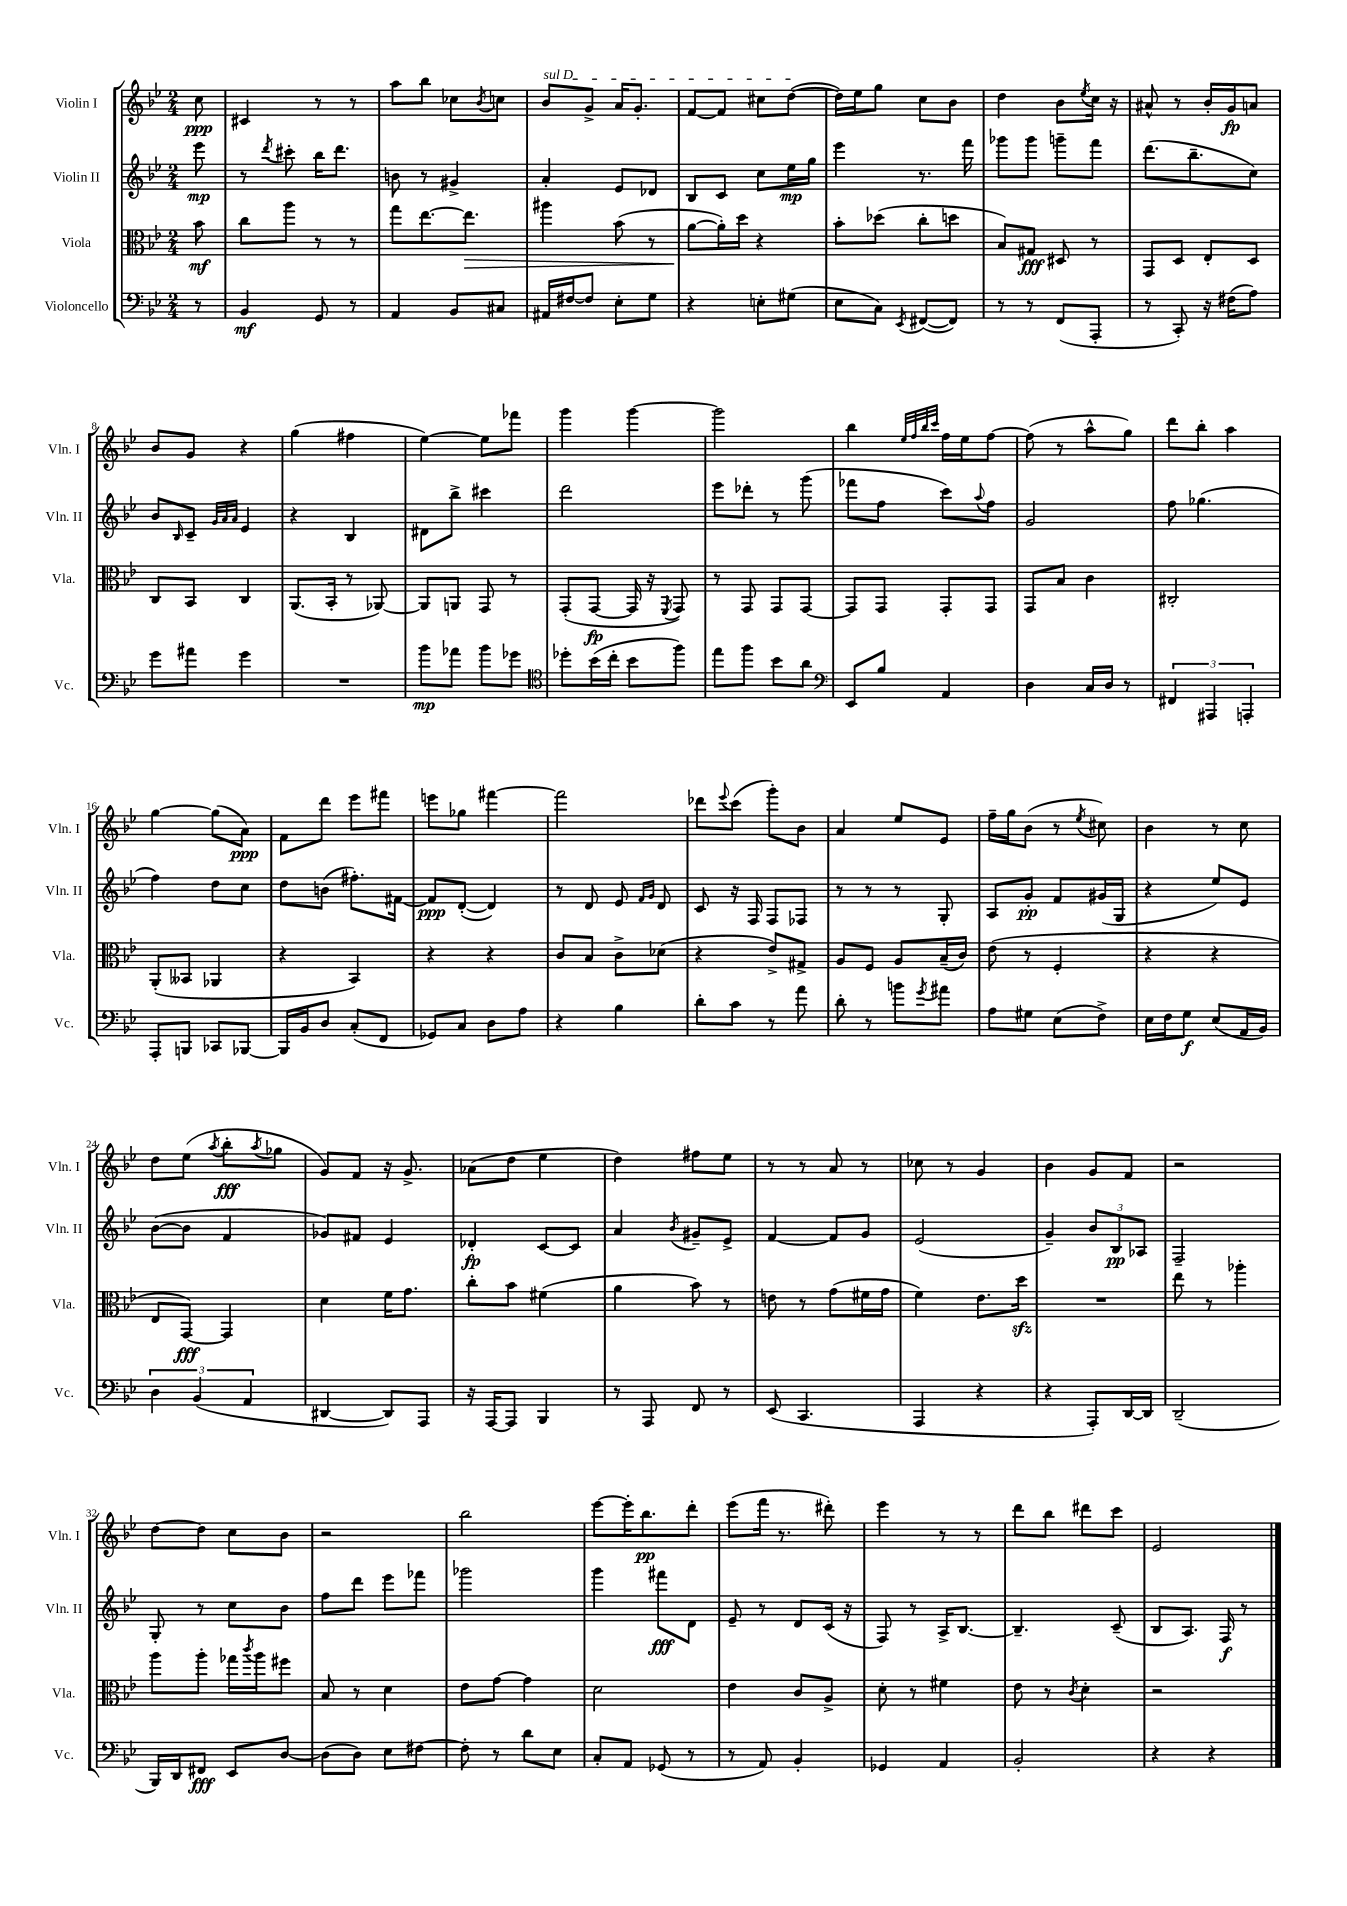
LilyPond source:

<<
\new StaffGroup <<
\new Staff = "s0" \with { instrumentName = "Violin I" shortInstrumentName = "Vln. I" } {
    \clef treble \key bes \major \numericTimeSignature \time 2/4 \partial 8
    c''8\ppp |
    cis'4 r8 r8 |
    a''8 bes''8 ces''8 \acciaccatura { bes'8 } c''8 |
    \once \override TextSpanner.bound-details.left.text = \markup { \italic "sul D" } bes'8\startTextSpan g'8-> a'16 g'8.-. |
    f'8~ f'8 cis''8 d''8~\stopTextSpan( |
    d''16) ees''16 g''8 c''8 bes'8 |
    d''4 bes'8 \acciaccatura { ees''8 } c''16 r16 |
    ais'8-^ r8 bes'16-. g'16\fp a'8 |
    bes'8 g'8 r4 |
    g''4( fis''4 |
    ees''4~) ees''8 fes'''8 |
    g'''4 g'''4~ |
    g'''2 |
    bes''4 \grace { ees''32 f''32 bes''32 c'''32 } f''16 ees''16 f''8~ |
    f''8( r8 a''8-^ g''8) |
    d'''8 bes''8-. a''4 |
    g''4~ g''8( a'8\ppp) |
    f'8 d'''8 ees'''8 fis'''8 |
    e'''8 ges''8 fis'''4~ |
    fis'''2 |
    des'''8 \appoggiatura { ees'''8 } c'''8( g'''8-.) bes'8 |
    a'4 ees''8 ees'8 |
    f''16-- g''16 bes'8( r8 \acciaccatura { ees''8 } cis''8) |
    bes'4 r8 c''8 |
    d''8 ees''8( \acciaccatura { a''8 } bes''8-.\fff \acciaccatura { a''8 } ges''8 |
    g'8) f'8 r16 g'8.-> |
    aes'8( d''8 ees''4 |
    d''4) fis''8 ees''8 |
    r8 r8 a'8 r8 |
    ces''8 r8 g'4 |
    bes'4 g'8 f'8 |
    r2 |
    d''8~ d''8 c''8 bes'8 |
    r2 |
    bes''2 |
    ees'''8~ ees'''16-. bes''8.\pp d'''8-. |
    ees'''8( f'''16 r8. dis'''8-.) |
    ees'''4 r8 r8 |
    d'''8 bes''8 dis'''8 c'''8 |
    ees'2 \bar "|." |
}
\new Staff = "s1" \with { instrumentName = "Violin II" shortInstrumentName = "Vln. II" } {
    \clef treble \key bes \major \numericTimeSignature \time 2/4 \partial 8
    ees'''8\mp |
    r8 \acciaccatura { d'''8 } cis'''8-. bes''16 d'''8. |
    b'8 r8 gis'4-> |
    a'4-. ees'8 des'8 |
    bes8 c'8 c''8 ees''16\mp g''16 |
    ees'''4 r8. f'''16 |
    ges'''8 ges'''8 g'''8-- f'''8 |
    d'''8.( bes''8.-- c''8) |
    bes'8 \grace { bes16 } c'8-- \grace { g'32 a'32 a'32 } ees'4 |
    r4 bes4 |
    dis'8 bes''8-> cis'''4 |
    d'''2 |
    ees'''8 des'''8-. r8 g'''8( |
    fes'''8 f''8 c'''8) \appoggiatura { a''8 } f''8 |
    g'2 |
    f''8 ges''4.( |
    f''4) d''8 c''8 |
    d''8 b'8( fis''8.-.) fis'16~ |
    fis'8\ppp d'8~-.( d'4) |
    r8 d'8 ees'8 \grace { f'16 g'16 } d'8 |
    c'8 r16 f16 f8 fes8 |
    r8 r8 r8 g8-. |
    a8 g'8-.\pp f'8 gis'16( g16 |
    r4 ees''8) ees'8 |
    bes'8~( bes'8 f'4 |
    ges'8) fis'8 ees'4 |
    des'4-.\fp c'8~ c'8 |
    a'4 \acciaccatura { bes'8 } gis'8-- ees'8-> |
    f'4~ f'8 g'8 |
    ees'2( |
    g'4--) \tuplet 3/2 { bes'8 bes8\pp aes8 } |
    f2-- |
    g8-. r8 c''8 bes'8 |
    f''8 d'''8 ees'''8 fes'''8 |
    ges'''2 |
    g'''4 fis'''8\fff d'8 |
    ees'8-- r8 d'8 c'16( r16 |
    f8) r8 a16-> bes8.~ |
    bes4.-- c'8--( |
    bes8 a8.) f16\f r8 \bar "|." |
}
\new Staff = "s2" \with { instrumentName = "Viola" shortInstrumentName = "Vla." } {
    \clef alto \key bes \major \numericTimeSignature \time 2/4 \partial 8
    bes'8\mf |
    c''8 a''8 r8 r8 |
    g''8 ees''8.~ ees''8.\> |
    ais''4 bes'8( r8 |
    a'8~\! a'16-.) d''16 r4 |
    bes'8-. des''8( c''8-. d''8 |
    bes8) gis8\fff dis8 r8 |
    g,8 d8 ees8-. d8 |
    c8 bes,8 c4 |
    a,8.( bes,16-. r8 aes,8~) |
    aes,8 a,8 g,8 r8 |
    g,8-.( g,8~\fp g,16 r16 \acciaccatura { f,8 } g,8) |
    r8 g,8 g,8 g,8~ |
    g,8 g,8 g,8-. g,8 |
    g,8 bes8 c'4 |
    cis2-. |
    a,8-.( beses,8 aes,4 |
    r4 bes,4) |
    r4 r4 |
    c'8 bes8 c'8-> des'8( |
    r4 ees'8->) gis8-> |
    a8 f8 a8 bes16--( c'16) |
    ees'8( r8 f4-. |
    r4 r4 |
    ees8 g,8~\fff) g,4 |
    d'4 f'16 g'8. |
    c''8-. bes'8 fis'4( |
    a'4 bes'8) r8 |
    e'8 r8 g'8( fis'16 g'16 |
    f'4) ees'8. d''16\sfz |
    R2 |
    ees''8 r8 aes''4-. |
    a''8 a''8-. ges''16 \acciaccatura { c'''8 } a''16 fis''8 |
    bes8 r8 d'4 |
    ees'8 g'8~ g'4 |
    d'2 |
    ees'4 c'8 a8-> |
    d'8-. r8 fis'4 |
    ees'8 r8 \acciaccatura { c'8 } d'4-. |
    r2 \bar "|." |
}
\new Staff = "s3" \with { instrumentName = "Violoncello" shortInstrumentName = "Vc." } {
    \clef bass \key bes \major \numericTimeSignature \time 2/4 \partial 8
    r8 |
    bes,4\mf g,8 r8 |
    a,4 bes,8 cis8 |
    ais,16 fis16~ fis8 ees8-. g8 |
    r4 e8-. gis8( |
    ees8 c8) \acciaccatura { ees,8 } fis,8~( fis,8) |
    r8 r8 f,8( a,,8-. |
    r8 c,8-.) r16 fis16( a8) |
    g'8 ais'8 g'4 |
    R2 |
    bes'8\mp aes'8 bes'8 ges'8 |
    \clef tenor des''8-. bes'16( c''16-. bes'8 f''8) |
    ees''8 f''8 bes'8 a'8 |
    \clef bass ees,8 bes8 a,4 |
    d4 c16 d16 r8 |
    \tuplet 3/2 { fis,4 ais,,4 a,,4-. } |
    a,,8-. b,,8 ces,8 bes,,8~ |
    bes,,16 bes,16 d8 c8-.( f,8 |
    ges,8) c8 d8 a8 |
    r4 bes4 |
    d'8-. c'8 r8 a'8 |
    d'8-. r8 b'8 \acciaccatura { g'8 } ais'8 |
    a8 gis8 ees8( f8->) |
    ees16 f16 g8\f ees8( a,16 bes,16) |
    \tuplet 3/2 { d4 bes,4( a,4 } |
    dis,4~ dis,8) a,,8 |
    r16 a,,16~ a,,8 bes,,4 |
    r8 a,,8 f,8 r8 |
    ees,8( c,4. |
    a,,4 r4 |
    r4 a,,8-.) d,16~ d,16 |
    d,2--( |
    bes,,16) d,16 fis,8\fff ees,8 d8~ |
    d8( d8) ees8 fis8~ |
    fis8-. r8 d'8 ees8 |
    c8-. a,8 ges,8( r8 |
    r8 a,8) bes,4-. |
    ges,4 a,4 |
    bes,2-. |
    r4 r4 \bar "|." |
}
>>
>>
